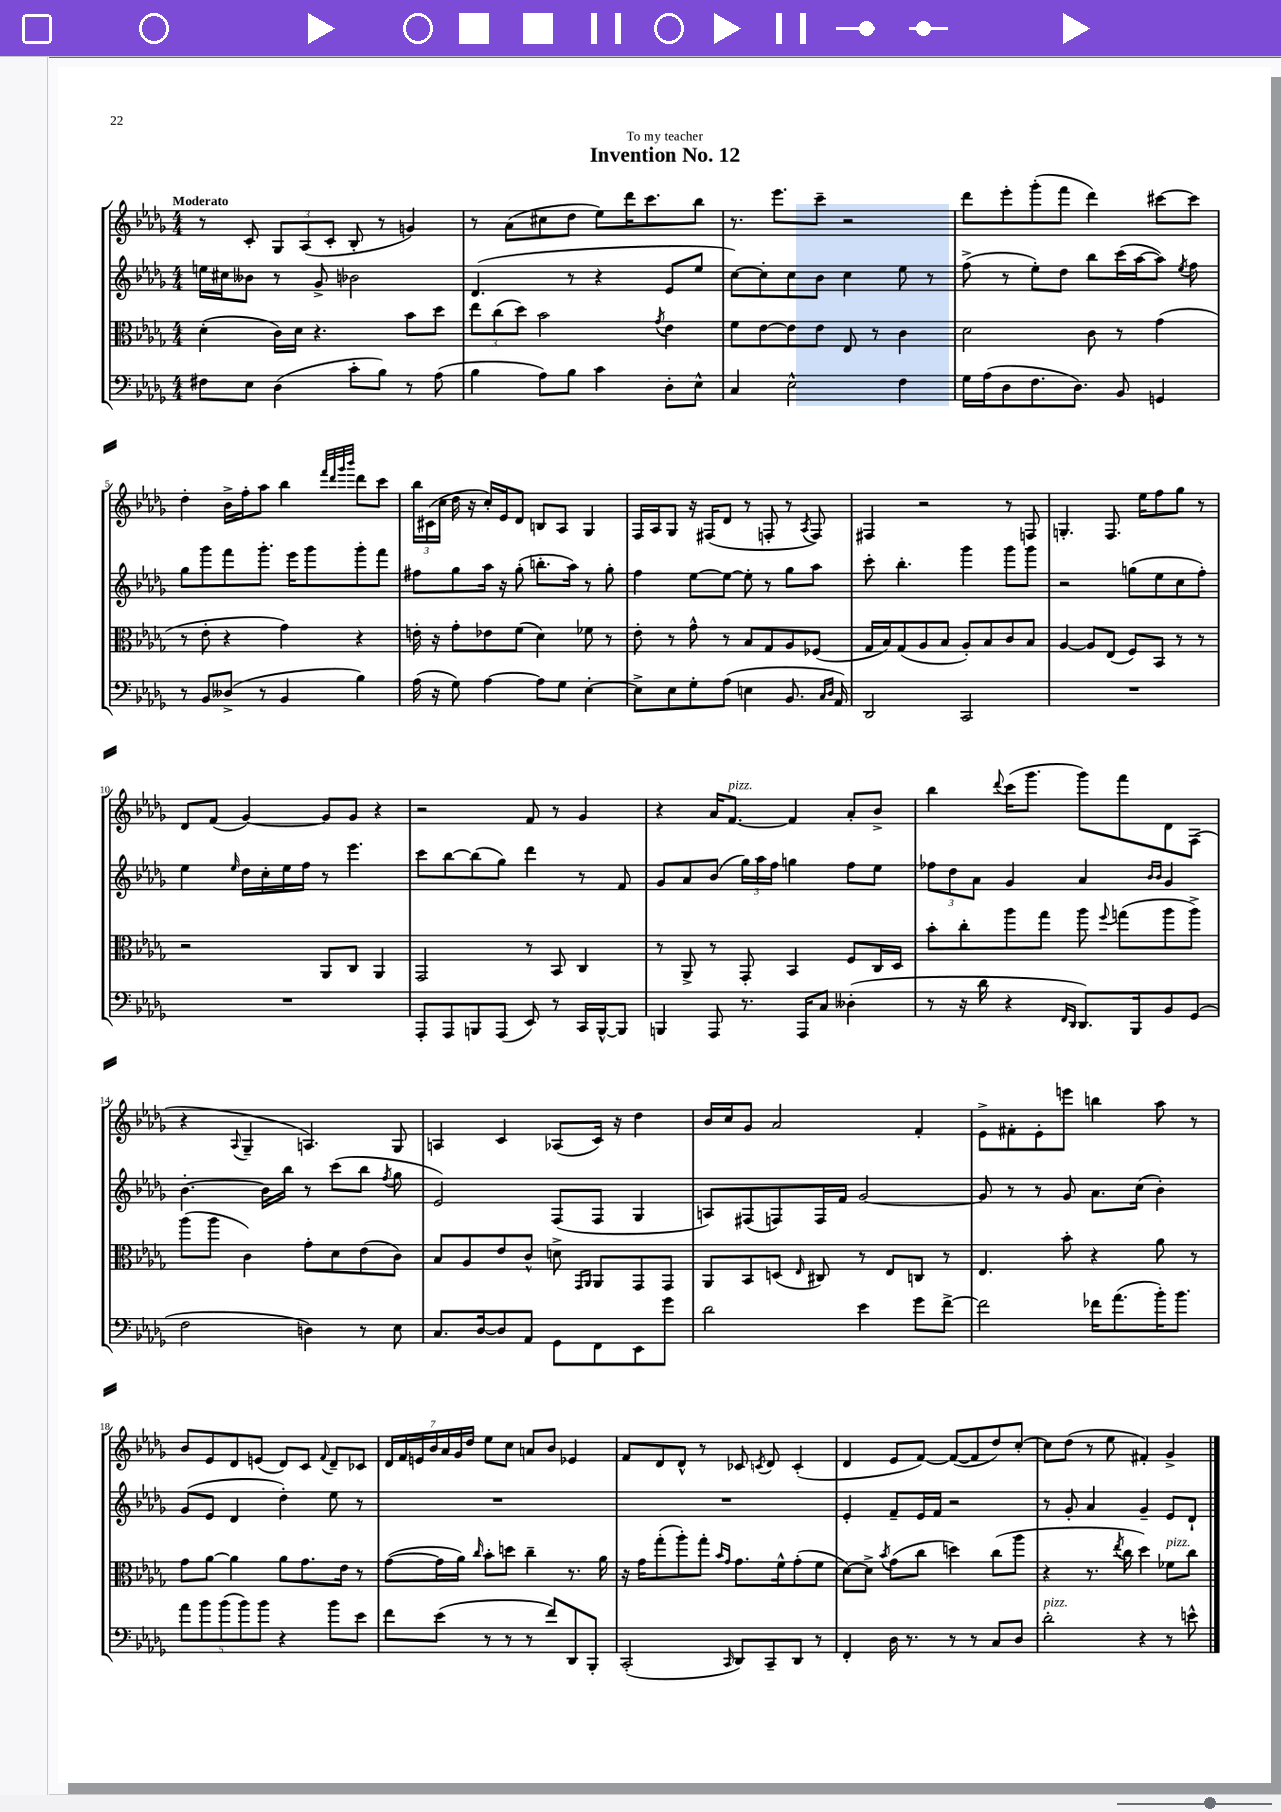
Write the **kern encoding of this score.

**kern	**kern	**kern	**kern
*staff4	*staff3	*staff2	*staff1
*clefF4	*clefC3	*clefG2	*clefG2
*k[b-e-a-d-g-]	*k[b-e-a-d-g-]	*k[b-e-a-d-g-]	*k[b-e-a-d-g-]
*M4/4	*M4/4	*M4/4	*M4/4
8F#	(4d-'	16ee	8r
.	.	16cc#	.
8E-	.	8b--	8c'
(4D-	16c)	8r	12G-
.	16d-	.	.
.	.	.	(12A-
.	4.r	8g-^	.
.	.	.	12c'
8c'	.	2b-	8B-'
8B-)	.	.	8r
8r	8b-	.	4g)
(8A-	8dd-	.	.
=	=	=	=
4B-	12ee-	(4.d-	8r
.	(12cc	.	.
.	.	.	(8a-
.	12dd-)	.	.
8A-)	2b-	.	8cc#
8B-	.	8r	8dd-
4c	.	4r	8ee-)
.	.	.	16ddd-
.	.	.	8.ccc
.	8qg-	.	.
8D-'	4e-	8e-	.
8E-^^	.	8ee-	8bb-
=	=	=	=
4C	8f	[8cc)	8.r
.	[8e-	8cc']	.
.	.	.	8.eee-
2E-^^	8e-]	8cc	.
.	8e-	8b-	8ccc~
.	8E-	4cc	2r
.	8r	.	.
4F	4c	8ee-	.
.	.	8r	.
=	=	=	=
16G-	2d-	(8ff^	8ddd-
(16A-	.	.	.
8D-	.	8r	8eee-'
8.F	.	8ee-')	(8ggg-'
.	.	8dd-	8fff
8.D-)	.	.	.
.	8c	8bb-	4ddd-)
8BB-	8r	(16ccc	.
.	.	[16aa-	.
4GG	(4g-	8aa-])	[8ccc#
.	.	8qee-	.
.	.	8ff	8ccc#]
=	=	=	=
8r	8r	8gg-	4dd-'
8BB-	8e-'	8ggg-	.
(8D--^	4r	8fff	16b-^
.	.	.	16ff'
8r	.	8.ggg-'	8aa-
4BB-	4g-)	.	4bb-
.	.	16eee-	.
.	.	8ggg-	.
.	.	.	32qqfff
.	.	.	32qqddd-
.	.	.	32qqggg-
.	.	.	32qqbbb-
4B-)	4r	8ggg-'	8ddd-
.	.	8fff	8ccc
=	=	=	=
(16A-	16e'	8ff#	24bb-
.	.	.	(24c#
16r	16r	.	.
.	.	.	24cc
8G-)	8g-'	8gg-	16dd-
.	.	.	16r
[4A-	8e-	16aa-	16cc')
.	.	16r	16e-
.	(8f	(8gg-'	8d-
8A-]	4d-)	8.bb'	8B
8G-	.	.	8A-
.	.	16aa-)	.
[4E-'	8f-	8r	4G-
.	8r	8gg-'	.
=	=	=	=
8E-^]	8e-'	4ff	16F
.	.	.	16A-
8E-	8r	.	8G-
8G-'	8g-^^	[8ee-	16r
.	.	.	(16F#
(8A-	8r	8ee-_	8d-
4E	8B-	8ee-']	8r
.	8G-	8r	8F'
8.BB-	8A-	8gg-	8r
.	.	.	8qA-
.	(8F-	8aa-	8F)
16qqC	.	.	.
16qqD-	.	.	.
16AA-)	.	.	.
=	=	=	=
2DD-	16G-	8ccc'	4F#
.	16B-)	.	.
.	(8G-	4.bb-'	.
.	8A-	.	2r
.	8B-	.	.
2CC	8A-')	4ggg-	.
.	8B-	.	.
.	8c	8ggg-	8r
.	8B-	8ggg-	8F
=	=	=	=
1r	[4A-	2r	4.G'
.	8A-]	.	.
.	(8E-	.	8.F
.	8F)	(8gg	.
.	.	.	16ee-
.	8BB-	8ee-	8ff
.	8r	8cc	8gg-
.	8r	8ff')	8r
=	=	=	=
1r	2r	4ee-	8d-
.	.	.	(8f
.	.	16qqee-	.
.	.	16dd-	[4g-)
.	.	16cc'	.
.	.	16ee-	.
.	.	16ff	.
.	8AA-	8r	8g-]
.	8C	4.eee-	8g-
.	4AA-	.	4r
=	=	=	=
8AAA-'	2GG-	8ccc	2r
8AAA-	.	[8bb-	.
8BBB	.	(8bb-]	.
(8AAA-	.	8gg-)	.
8EE-)	8r	4ddd-	8f
8r	8BB-	.	8r
16CC	4C	8r	4g-
[16BBB^^	.	.	.
8BBB]	.	8f	.
=	=	=	=
4BBB	8r	8g-	4r
.	8AA-^	8a-	.
8AAA-	8r	(8b-	16a-
.	.	.	[8.f
8.r	8GG-'	24gg-)	.
.	.	24aa-	.
.	.	24ff	.
.	4BB-	4gg	4f]
16AAA-	.	.	.
8C	.	.	.
(4D--'	8F	8ff	8a-'
.	16C	8ee-	8b-^
.	16D-	.	.
=	=	=	=
8r	8b-'	12ff-	4bb-
.	.	12dd-	.
16r	8cc'	.	.
.	.	12a-	.
16d-	.	.	.
.	.	.	8qqddd-
4r	8aa-	4g-	(16ccc
.	.	.	8.ggg-
.	8gg-	.	.
16qqFF	.	.	.
16qqDD-	.	.	.
8.DD-)	8aa-	4a-	8ggg-)
.	8qqff	.	.
.	(8gg	.	8fff
16BBB-	.	.	.
.	.	16qqb-	.
.	.	16qqb-	.
8BB-	8aa-	4g-	8d-
(8GG-	8aa-^)	.	(8F
=	=	=	=
2F	(8aa-	[4.b-'	4r
.	8aa-	.	.
.	.	.	8qqA-
.	4c)	.	4G-~
.	.	16b-]	.
.	.	16bb-	.
4D)	8g-'	8r	4.A)
.	8d-	(8ccc	.
8r	(8e-	8bb-	.
.	.	8qff	.
8E-	8c)	8gg-	8G-
=	=	=	=
8.C	8B-	2e-)	4A
.	8A-	.	.
[16D-	.	.	.
8D-]	8e-	.	4c
8AA-	8c^^	.	.
8GG-	8d^	(8F	(8A-
.	16qqGG-	.	.
.	16qqAA-	.	.
8FF	8AA-	8F	16c)
.	.	.	16r
8EE-	8GG-	4G-	4dd-
8g-	8GG-	.	.
=	=	=	=
2d-	8AA-	8A)	16b-
.	.	.	16cc
.	8BB-	(8F#	8g-
.	(8D	8F)	2a-
.	16qqE-	.	.
.	8C#)	16F	.
.	.	16f	.
4e-	8r	[2g-	.
.	8E-	.	.
8g-	8C	.	4f'
[8f^	8r	.	.
=	=	=	=
2f]	4.E-	8g-]	8e-^
.	.	8r	8f#'
.	.	8r	8e-'
.	8b-'	8g-	8eee
16f-	4r	8.a-	4bb
(8.a-	.	.	.
.	.	(16cc	.
16b-')	8a-	4b-')	8aa-
8.b-	.	.	.
.	8r	.	8r
=	=	=	=
10a-	8g-	(8g-	8b-
10b-	.	.	.
.	[8a-	8e-	8e-
(10b-	.	.	.
.	4a-]	4d-	8d-
10b-)	.	.	.
.	.	.	(8e
10b-	.	.	.
4r	8a-	4dd-')	8d-)
.	8.g-	.	8c
.	.	.	8qqf
8b-	.	8ee-	8d-~
.	16e-	.	.
8e-	8r	8r	8c-
=	=	=	=
8f	([8g-	1r	28d-
.	.	.	28f
.	.	.	28e
.	.	.	28b-
(8e-	16g-]	.	.
.	.	.	28a-
.	.	.	28g-
.	16a-)	.	.
.	.	.	28dd-
.	16qqcc	.	.
8r	8b-'	.	8ee-
8r	8dd	.	8cc
8r	4cc~	.	8a
8f)	.	.	8b-
8DD-	8.r	.	4e-
8BBB-'	.	.	.
.	16a-	.	.
=	=	=	=
(2CC'	16r	1r	8f
.	16g-	.	.
.	(8gg-'	.	8d-
.	8aa-')	.	8d-^^
.	8gg-'	.	8r
.	16qqb-	.	.
16qqCC	16qqg-	.	.
8DD-)	8.g-	.	8c-
.	.	.	8qc
8CC~	.	.	8d-
.	16f^^	.	.
8DD-	(8g-'	.	(4c'
8r	8f	.	.
=	=	=	=
4FF'	[8d-)	4e-'	4d-
.	8d-^]	.	.
.	8qb-	.	.
16D-	(8g-	8f~	8e-
8.r	.	.	.
.	8cc	16e-	[8f)
.	.	16f	.
8r	4dd)	2r	(8f_
8r	.	.	8f]
8C	(8cc	.	8dd-)
8D-	8aa-	.	[8cc'
=	=	=	=
2d-'	4r	8r	8cc]
.	.	8g-'	(8dd-
.	8.r	4a-	8r
.	.	.	8ee-
.	8qee-	.	.
.	16cc	.	.
4r	4dd-)	4g-~	4f#')
8r	8f-	8e-	4g-^
8e^^	8cc	8d-`	.
==	==	==	==
*-	*-	*-	*-
